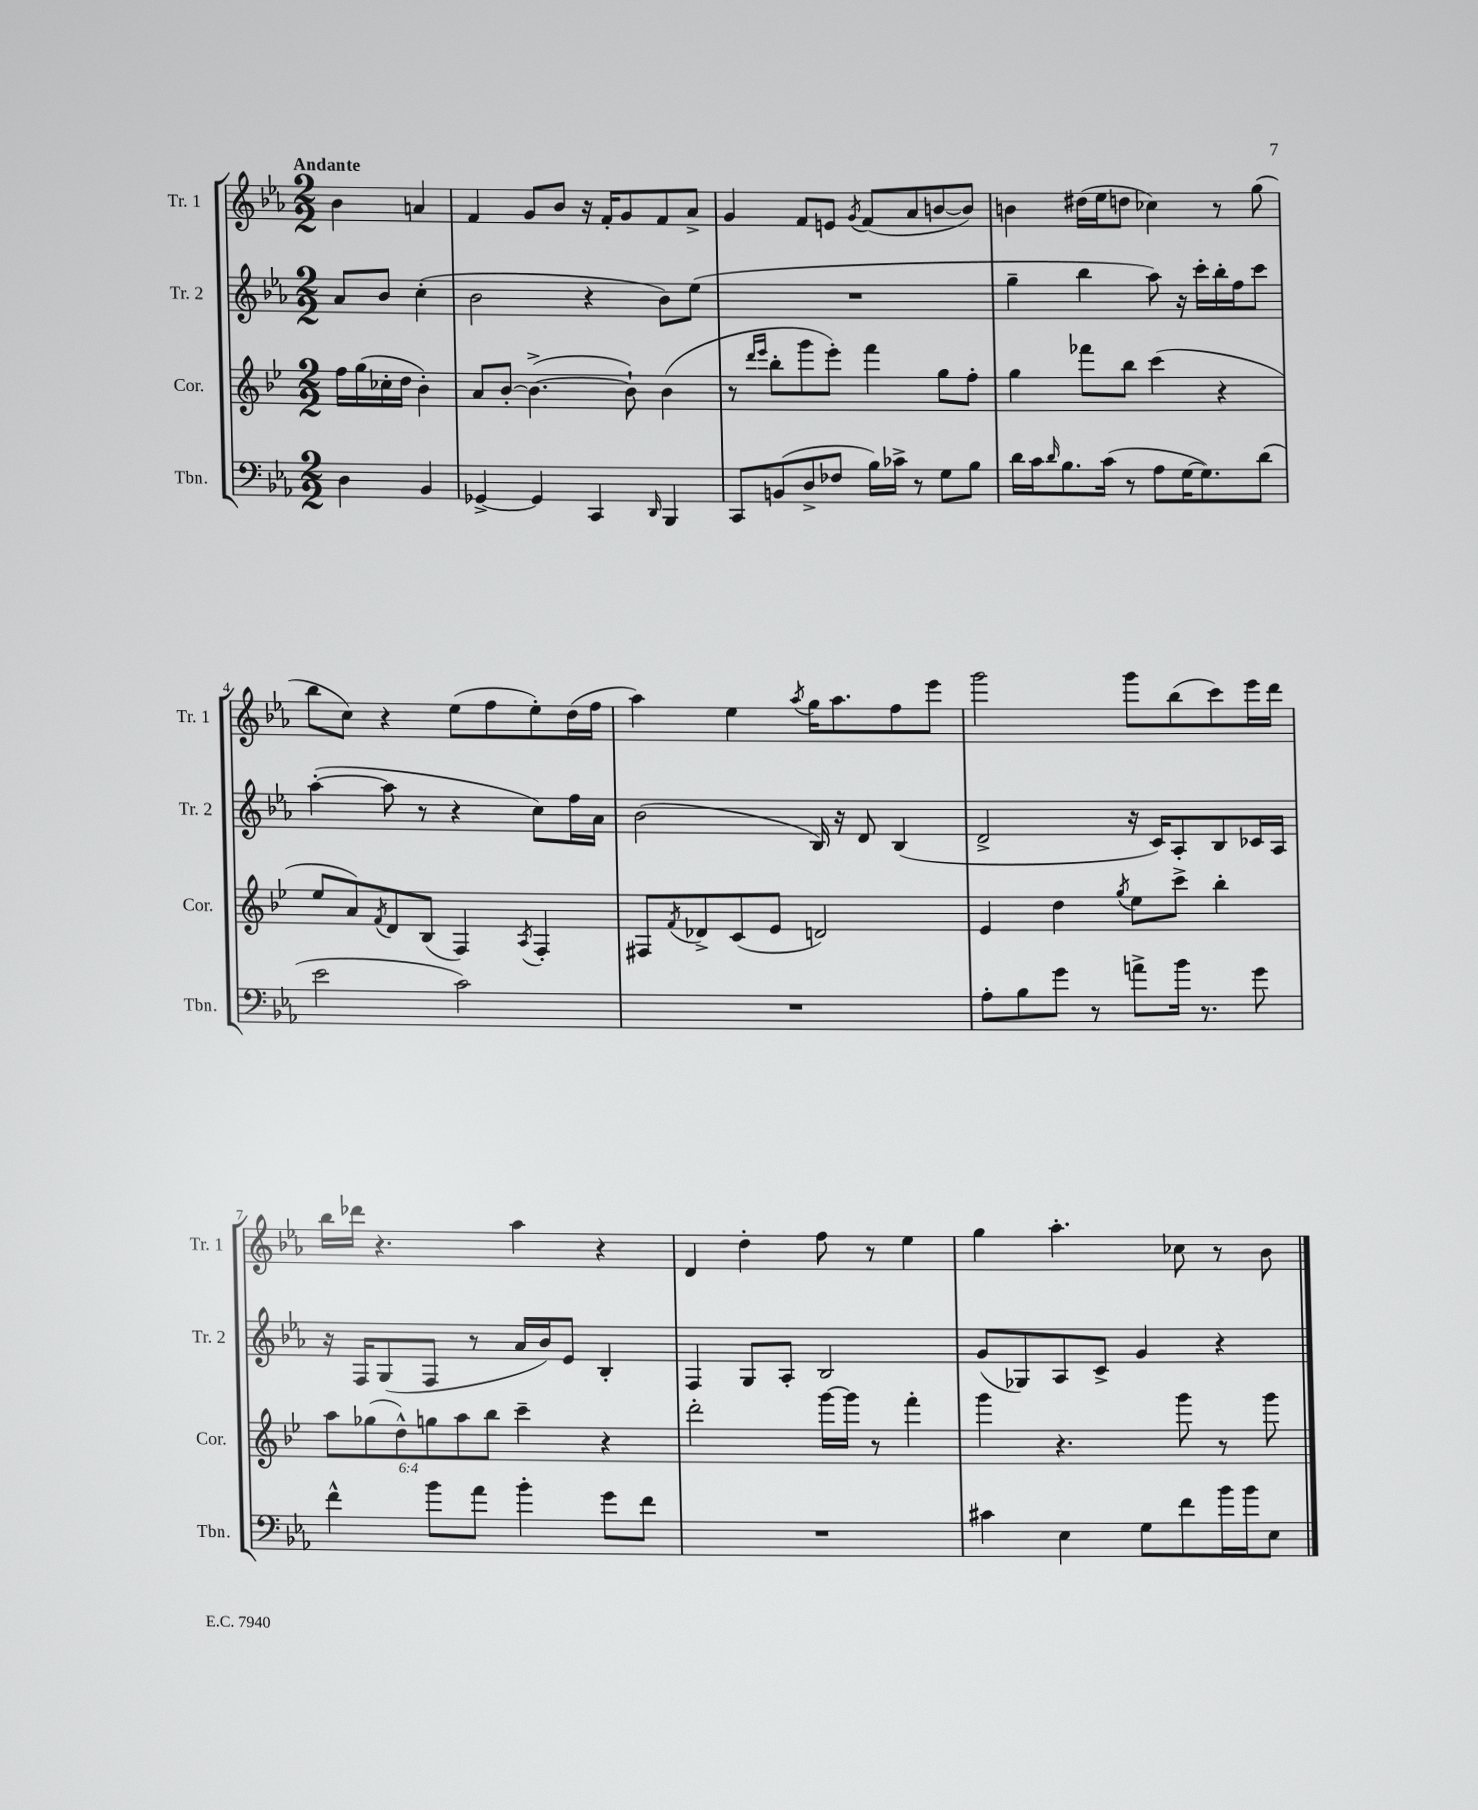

**kern	**kern	**kern	**kern
*staff4	*staff3	*staff2	*staff1
*clefF4	*clefG2	*clefG2	*clefG2
*k[b-e-a-]	*k[b-e-]	*k[b-e-a-]	*k[b-e-a-]
*M2/2	*M2/2	*M2/2	*M2/2
4D	16ff	8a-	4b-
.	(16gg	.	.
.	16cc-'	8b-	.
.	16dd	.	.
4BB-	4b-')	(4cc'	4a
=	=	=	=
[4GG-^	8a	2b-	4f
.	[8b-'	.	.
4GG-]	(4.b-^_	.	8g
.	.	.	8b-
4CC	.	4r	16r
.	.	.	16f'
.	8b-`])	.	8g
16qqDD	.	.	.
4BBB-	(4b-	8b-)	8f
.	.	(8ee-	8a-^
=	=	=	=
8CC	8r	1r	4g
.	16qqddd	.	.
.	16qqeee-	.	.
(8BB	8bb-'	.	.
8D^	8ggg	.	8f
8F-	8eee-')	.	8e
.	.	.	8qg
16B-)	4fff	.	(8f
16c-^	.	.	.
8r	.	.	8a-
8G	8gg	.	[8b
8B-	8ff'	.	8b])
=	=	=	=
16d	4gg	4gg~	4b
16c	.	.	.
16qqd	.	.	.
8.B-	.	.	.
.	8fff-	4bb-	(16dd#
(16c	.	.	16ee-
8r	8bb-	.	8dd
8A-	(4ccc	8aa-)	4cc-)
[16G	.	16r	.
8.G])	.	16ccc'	.
.	4r	16bb-'	8r
.	.	16ff	.
(8d	.	8ccc	(8gg
=	=	=	=
2e-	8ee-	([4aa-'	8bb-
.	8a)	.	8cc)
.	8qf	.	.
.	8d	8aa-]	4r
.	(8B-	8r	.
2c)	4F)	4r	(8ee-
.	.	.	8ff
.	8qA	.	.
.	4F'	8cc)	8ee-')
.	.	16ff	(16dd
.	.	16a-	16ff
=	=	=	=
1r	8F#	(2b-	4aa-)
.	8qf	.	.
.	8d-^	.	.
.	(8c	.	4ee-
.	8e-	.	.
.	.	.	8qaa-
.	2d)	16B-)	16gg
.	.	16r	8.aa-
.	.	8d	.
.	.	(4B-	8ff
.	.	.	8eee-
=	=	=	=
8A-'	4e-	2d^	2ggg
8B-	.	.	.
8g	4dd	.	.
8r	.	.	.
.	8qgg	.	.
8a^	8ee-	16r	8ggg
.	.	16c)	.
16b-	8ccc^	8A-'	(8bb-
8.r	.	.	.
.	4bb-'	8B-	8ccc)
8g	.	16c-	16eee-
.	.	16A-	16ddd
=	=	=	=
4f^^	12aa	16r	16bb-
.	.	16F	16ddd-
.	(12gg-	.	.
.	.	(8G	4.r
.	12dd^^)	.	.
8b-	12gg	8F	.
.	12aa	.	.
8a-	.	8r	.
.	12bb-	.	.
4b-'	4ccc~	16a-	4aa-
.	.	16b-)	.
.	.	8e-	.
8g	4r	4B-'	4r
8f	.	.	.
=	=	=	=
1r	2ddd'	4F	4d
.	.	8G	4dd'
.	.	8A-'	.
.	[16ggg	2B-	8ff
.	16ggg]	.	.
.	8r	.	8r
.	4fff'	.	4ee-
=	=	=	=
4c#	4ggg	(8g	4gg
.	.	8G-)	.
4E-	4.r	8A-	4.aa-'
.	.	8c^	.
8G	.	4g	.
8f	8ggg	.	8cc-
16b-	8r	4r	8r
16b-	.	.	.
8E-	8ggg	.	8b-
==	==	==	==
*-	*-	*-	*-
